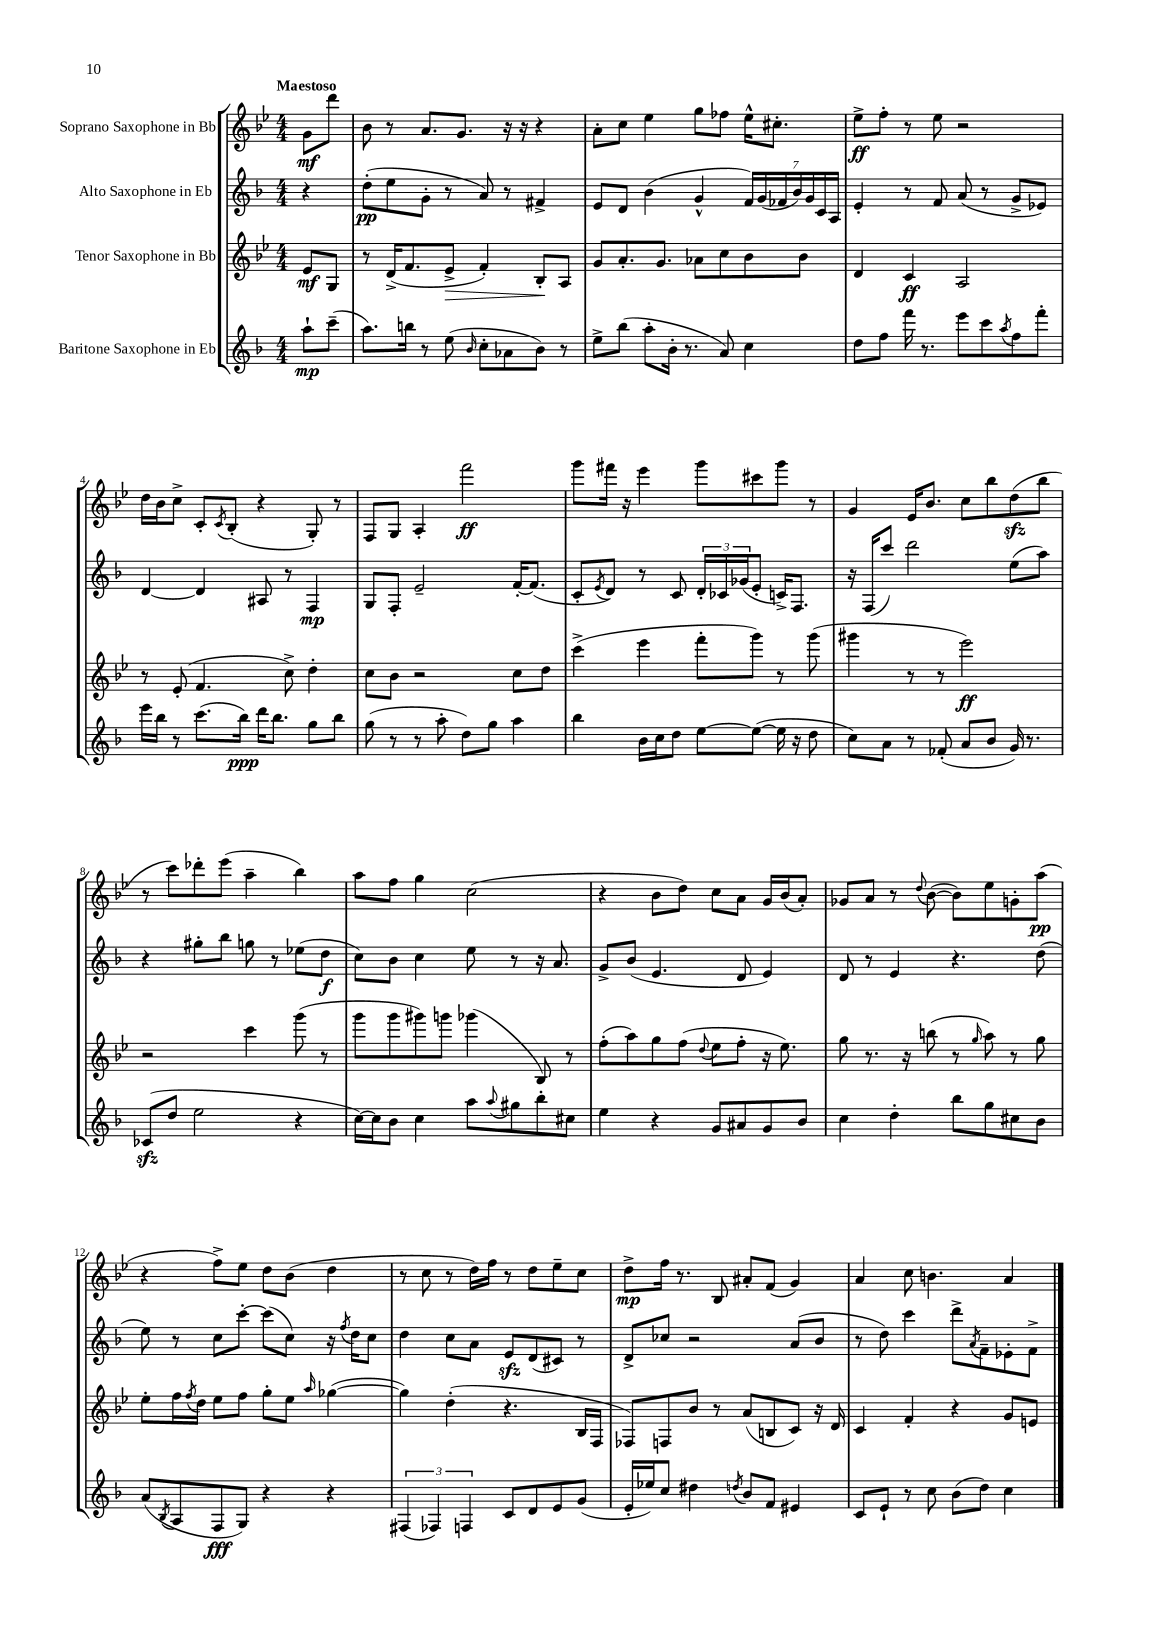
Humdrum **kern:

**kern	**kern	**kern	**kern
*staff4	*staff3	*staff2	*staff1
*clefG2	*clefG2	*clefG2	*clefG2
*k[b-]	*k[b-e-]	*k[b-]	*k[b-e-]
*M4/4	*M4/4	*M4/4	*M4/4
8aa`\L	8e-/L	4r	8g\L
(8ccc~\J	8G/J	.	8ddd\J
=	=	=	=
8.aa\L)	8r	(8dd'\L	8b-\
.	(16d^/LK	8ee\	8r
16bb\Jk	8.f/	.	.
8r	.	8g'\J	8.a/L
(8ee\	8e-^/J	8r	.
.	.	.	8.g/J
16qqb-/	.	.	.
8cc'\L	4f'/)	8a/)	.
8a-\	.	8r	16r
.	.	.	16r
8b-\J)	8B-'/L	4f#^/	4r
8r	8A/J	.	.
=	=	=	=
8ee^\L	8g/L	8e/L	8a'\L
(8bb-\J	8.a'/	8d/J	8cc\J
8aa'\L	.	(4b-\	4ee-\
.	8.g/J	.	.
16b-'\Jk	.	.	.
8.r	.	.	.
.	8a-\L	4g^^/	8gg\L
8a/)	8cc\	.	8ff-\J
4cc\	8b-\	28f/LL)	16ee-^^\LK
.	.	(28g/	.
.	.	.	8.cc#'\J
.	.	28f-/	.
.	.	28b-/)	.
.	8b-\J	.	.
.	.	28g/	.
.	.	28c/	.
.	.	28A/JJ	.
=	=	=	=
8dd\L	4d/	4e'/	8ee-^\L
8ff\J	.	.	8ff'\J
16fff\	4c/	8r	8r
8.r	.	.	.
.	.	8f/	8ee-\
8eee\L	2A/	(8a/	2r
8ccc\	.	8r	.
8qaa/	.	.	.
8ff\	.	8g^/L	.
8fff'\J	.	8e-/J)	.
=	=	=	=
16eee\LL	8r	[4d/	16dd\LL
16bb-\JJ	.	.	16b-\J
8r	(8e-'/	.	8cc^\J
(8.ccc\L	4.f/	4d/]	8c'/L
.	.	.	8qc/
.	.	.	(8B-'/J
16bb-\Jk)	.	.	.
16ddd\LK	.	8A#/	4r
8.bb-\J	.	.	.
.	8cc^\)	8r	.
8gg\L	4dd'\	4F/	8G'/)
8bb-\J	.	.	8r
=	=	=	=
(8gg\	8cc\L	8G/L	8F/L
8r	8b-\J	8F'/J	8G/J
8r	2r	2e~/	4A'/
8aa'\	.	.	.
8dd\L)	.	.	2fff\
8gg\J	.	.	.
4aa\	8cc\L	[16f'/LK	.
.	.	(8.f/]J	.
.	8dd\J	.	.
=	=	=	=
4bb-\	(4ccc^\	8c'/L	8ggg\L
.	.	8qe/	.
.	.	8d/J)	16fff#\Jk
.	.	.	16r
16b-\LL	4eee-\	8r	4eee-\
16cc\J	.	.	.
8dd\J	.	8c/	.
[8ee\L	8fff'\L	24d'/LL	8ggg\L
.	.	24c-/	.
.	.	(24g-/J	.
(8ee\_J	8ggg\J)	8e'/J	8ccc#\
16ee\]	8r	16c^/LK)	8ggg\J
16r	.	8.F/J	.
8dd\	(8ggg\	.	8r
=	=	=	=
8cc\L)	4ggg#\	16r	4g/
.	.	(16F/LK	.
8a\J	.	8ccc/J)	.
8r	8r	2ddd\	16e-/LK
.	.	.	8.b-/J
(8f-'/	8r	.	.
8a/L	2eee-\)	.	8cc\L
8b-/J	.	.	8bb-\
16g/)	.	(8ee\L	(8dd\
8.r	.	.	.
.	.	8aa\J)	8bb-\J
=	=	=	=
(8c-/L	2r	4r	8r
8dd/J	.	.	8ccc\L)
2ee\	.	8gg#'\L	8ddd-'\
.	.	8bb-\J	(8eee-\J
.	4ccc\	8gg\	4aa~\
.	.	8r	.
4r	(8ggg\	(8ee-\L	4bb-\)
.	8r	8dd\J	.
=	=	=	=
[16cc\LL)	8ggg\L	8cc\L)	8aa\L
16cc\]J	.	.	.
8b-\J	8ggg\	8b-\J	8ff\J
4cc\	8ggg#\)	4cc\	4gg\
.	8ggg\J	.	.
8aa\L	(4ggg-\	8ee\	(2cc\
8qqaa/	.	.	.
8gg#\	.	8r	.
8bb-'\	8B-/)	16r	.
.	.	8.a/	.
8cc#\J	8r	.	.
=	=	=	=
4ee\	(8ff'\L	8g^/L	4r
.	8aa\)	(8b-/J	.
4r	8gg\	4.e/	8b-\L
.	(8ff\J	.	8dd\J)
.	8qqdd/	.	.
8g/L	8ee-\L	.	8cc\L
8a#/	8ff'\J	8d/	8a\J
8g/	16r	4e/)	16g/LL
.	8.ee-\)	.	(16b-/J
8b-/J	.	.	8a'/J)
=	=	=	=
4cc\	8gg\	8d/	8g-/L
.	8.r	8r	8a/J
4dd'\	.	4e/	8r
.	16r	.	.
.	.	.	8qqdd/
.	(8bb\	.	([8b-\
8bb-\L	8r	4.r	8b-\]L)
.	16qqgg/	.	.
8gg\	8aa\)	.	8ee-\
8cc#\	8r	.	8g'\
8b-\J	8gg\	(8dd\	(8aa\J
=	=	=	=
(8a/L	8ee-'\L	8ee\)	4r
8qB-/	.	.	.
8A/	16ff\L	8r	.
.	8qff/	.	.
.	16dd\JJ	.	.
8F/	8ee-\L	8cc\L	8ff^\L)
8G/J)	8ff\J	[8ccc'\J	8ee-\J
4r	8gg'\L	(8ccc\]L	8dd\L
.	8ee-\J	8cc\J)	(8b-\J
.	16qqaa/	.	.
4r	([4gg-\	16r	4dd\
.	.	8qff/	.
.	.	16dd\LK	.
.	.	8cc\J	.
=	=	=	=
(6F#/	4gg-\])	4dd\	8r
.	.	.	8cc\
6F-/)	.	.	.
.	(4dd'\	8cc\L	8r
6F/	.	.	.
.	.	8a\J	16dd\LL)
.	.	.	16ff\JJ
8c/L	4.r	8e/L	8r
8d/	.	(8d/	8dd\L
8e/	.	8c#/J)	8ee-~\
(8g/J	16B-/LL	8r	8cc\J
.	16F/JJ	.	.
=	=	=	=
16e'/LL	8F-/L)	8d^/L	8dd^\L
16ee-/J)	.	.	.
8cc/J	8F/	8cc-/J	16ff\Jk
.	.	.	8.r
4dd#\	8b-/J	2r	.
.	8r	.	8B-/
8qdd/	.	.	.
8b-/L	(8a/L	.	8a#'/L
8f/J	8B/	.	(8f/J
4e#/	8c/J)	(8a/L	4g/)
.	16r	8b-/J	.
.	16d/	.	.
=	=	=	=
8c/L	4c/	8r	4a/
8e`/J	.	8dd\)	.
8r	4f'/	4ccc\	8cc\
8cc\	.	.	4.b\
(8b-\L	4r	8ddd^\L	.
.	.	8qa/	.
8dd\J)	.	8f~\	.
4cc\	8g/L	8e-'\	4a/
.	8e/J	8f^\J	.
==	==	==	==
*-	*-	*-	*-
